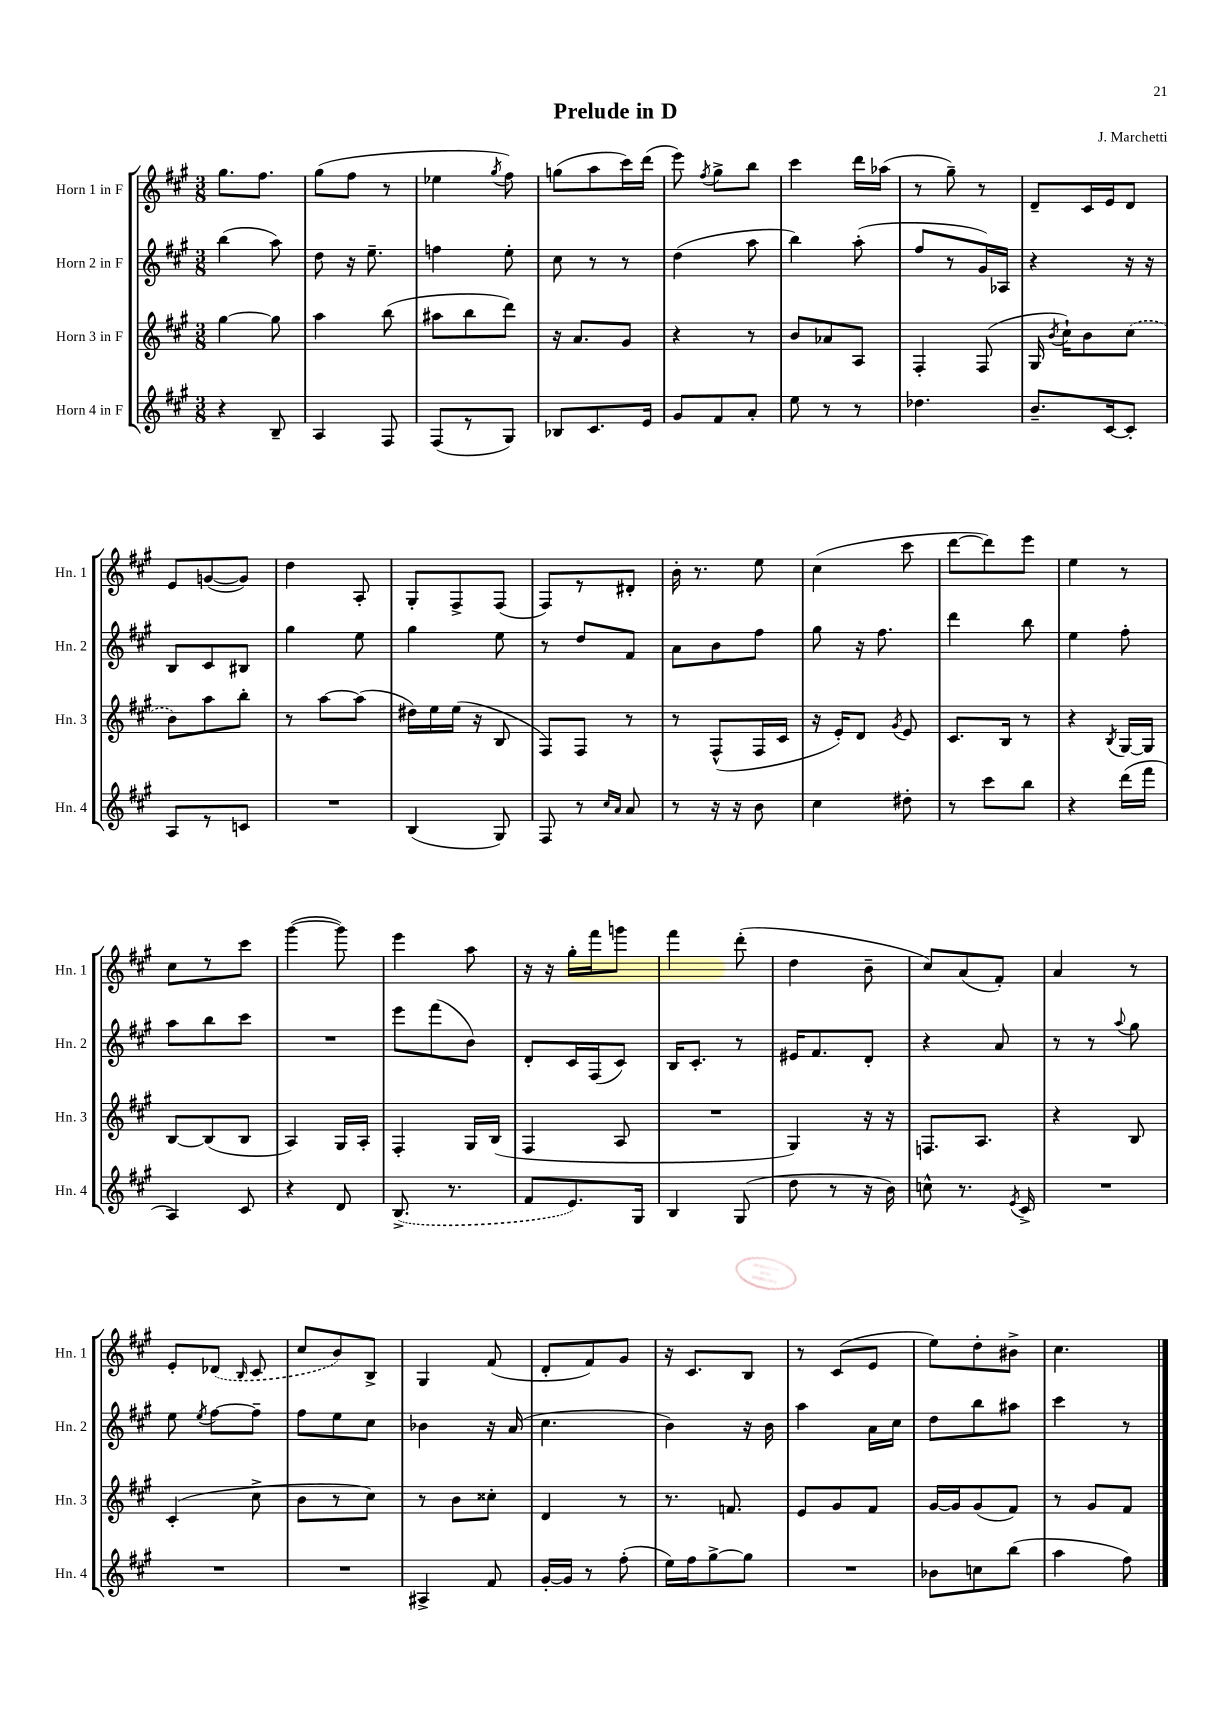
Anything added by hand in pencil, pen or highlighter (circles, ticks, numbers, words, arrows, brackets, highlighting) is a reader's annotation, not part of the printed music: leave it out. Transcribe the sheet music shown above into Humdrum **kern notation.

**kern	**kern	**kern	**kern
*staff4	*staff3	*staff2	*staff1
*clefG2	*clefG2	*clefG2	*clefG2
*k[f#c#g#]	*k[f#c#g#]	*k[f#c#g#]	*k[f#c#g#]
*M3/8	*M3/8	*M3/8	*M3/8
4r	[4gg#\	(4bb\	8.gg#\L
.	.	.	8.ff#\J
8B~/	8gg#\]	8aa\)	.
=	=	=	=
4A/	4aa\	8dd\	(8gg#\L
.	.	16r	8ff#\J
.	.	8.ee~\	.
8F#/	(8bb\	.	8r
=	=	=	=
(8F#/L	8aa#\L	4ff\	4ee-\
8r	8bb\	.	.
.	.	.	8qgg#/
8G#/J)	8ddd\J)	8ee'\	8ff#\)
=	=	=	=
8B-/L	16r	8cc#\	(8gg\L
.	8.a/L	.	.
8.c#/	.	8r	8aa\
.	8g#/J	8r	16ccc#\L)
16e/Jk	.	.	(16ddd\JJ
=	=	=	=
8g#/L	4r	(4dd\	8eee\)
.	.	.	8qff#/
8f#/	.	.	8gg#^\L
8a'/J	8r	8aa\	8bb\J
=	=	=	=
8ee\	8b/L	4bb\)	4ccc#\
8r	8a-/	.	.
8r	8A/J	(8aa'\	16ddd\LL
.	.	.	(16aa-\JJ
=	=	=	=
4.dd-\	4F#'/	8ff#/L	8r
.	.	8r	8gg#~\)
.	(8F#/	16g#/L)	8r
.	.	16A-/JJ	.
=	=	=	=
8.b~/L	16G#/	4r	8d~/L
.	8qb/	.	.
.	16cc#`\LK)	.	.
.	8b\	.	16c#/L
[16c#/k	.	.	16e/J
8c#'/]J	(8cc#\J	16r	8d/J
.	.	16r	.
=	=	=	=
8A/L	8b\L)	8B/L	8e/L
8r	8aa\	8c#/	([8g/
8c/J	8bb'\J	8B#/J	8g/]J)
=	=	=	=
4.r	8r	4gg#\	4dd\
.	[8aa\L	.	.
.	(8aa\]J	8ee\	8A'/
=	=	=	=
(4B/	16dd#\LL)	4gg#\	8G#'/L
.	16ee\	.	.
.	(16ee\JJ	.	8F#^/
.	16r	.	.
8G#/)	8B/	8ee\	(8F#/J
=	=	=	=
8F#/	8F#/L)	8r	8F#/L)
8r	8F#/J	8dd/L	8r
16qqcc#/LL	.	.	.
16qqa/JJ	.	.	.
8a/	8r	8f#/J	8d#'/J
=	=	=	=
8r	8r	8a\L	16b'\
.	.	.	8.r
16r	(8F#^^/L	8b\	.
16r	.	.	.
8b\	16F#/L	8ff#\J	8ee\
.	16c#/JJ	.	.
=	=	=	=
4cc#\	16r	8gg#\	(4cc#\
.	16e'/LK)	.	.
.	8d/J	16r	.
.	.	8.ff#\	.
.	8qg#/	.	.
8dd#'\	8e/	.	8ccc#\
=	=	=	=
8r	8.c#/L	4ddd\	[8ddd\L
8ccc#\L	.	.	8ddd\])
.	16B/Jk	.	.
8bb\J	8r	8bb\	8eee\J
=	=	=	=
4r	4r	4ee\	4ee\
.	8qB/	.	.
(16ddd\LL	[16G#/LL	8ff#'\	8r
16fff#\JJ	16G#/]JJ	.	.
=	=	=	=
4A/)	[8B/L	8aa\L	8cc#\L
.	(8B/]	8bb\	8r
8c#/	8B/J	8ccc#\J	8ccc#\J
=	=	=	=
4r	4A/)	4.r	([4ggg#\
8d/	16G#/LL	.	8ggg#\])
.	16A'/JJ	.	.
=	=	=	=
(8.B^/	4F#'/	8eee\L	4eee\
.	.	(8fff#\	.
8.r	.	.	.
.	16G#/LL	8b\J)	8aa\
.	(16B/JJ	.	.
=	=	=	=
8f#/L	4F#/	8d'/L	16r
.	.	.	16r
8.e/)	.	16c#/L	16gg#'\LL
.	.	(16F#/J	16fff#\J
.	8A/	8c#/J)	8ggg\J
16G#/Jk	.	.	.
=	=	=	=
4B/	4.r	16B/LK	4fff#\
.	.	8.c#'/J	.
(8G#/	.	8r	(8ddd'\
=	=	=	=
8dd\	4G#/)	16e#/LK	4dd\
.	.	8.f#/	.
8r	.	.	.
16r	16r	8d'/J	8b~\
16b\)	16r	.	.
=	=	=	=
8cc^^\	8.F/L	4r	8cc#/L)
8.r	.	.	(8a/
.	8.A/J	.	.
.	.	8a/	8f#'/J)
8qe/	.	.	.
16c#^/	.	.	.
=	=	=	=
4.r	4r	8r	4a/
.	.	8r	.
.	.	8qqaa/	.
.	8B/	8gg#\	8r
=	=	=	=
4.r	(4c#'/	8ee\	8e'/L
.	.	8qee/	.
.	.	[8ff#\L	(8d-/J
.	.	.	16qqB/
.	8cc#^\	8ff#~\]J	8c#/
=	=	=	=
4.r	8b\L	8ff#\L	8cc#/L
.	8r	8ee\	8b/)
.	8cc#\J)	8cc#\J	8B^/J
=	=	=	=
4A#^/	8r	4b-\	4G#/
.	8b\L	.	.
8f#/	8cc##'\J	16r	(8f#/
.	.	(16a/	.
=	=	=	=
[16g#'/LL	4d/	4.cc#\	8d'/L
16g#/]JJ	.	.	.
8r	.	.	8f#/)
(8ff#'\	8r	.	8g#/J
=	=	=	=
16ee\LL)	8.r	4b\)	16r
16ff#\J	.	.	8.c#/L
[8gg#^\	.	.	.
.	8.f/	.	.
8gg#\]J	.	16r	8B/J
.	.	16b\	.
=	=	=	=
4.r	8e/L	4aa\	8r
.	8g#/	.	(8c#/L
.	8f#/J	16a\LL	8e/J
.	.	16cc#\JJ	.
=	=	=	=
8b-\L	[16g#/LL	8dd\L	8ee\L)
.	16g#/]J	.	.
8cc\	(8g#/	8bb\	8dd'\
(8bb\J	8f#/J)	8aa#\J	8b#^\J
=	=	=	=
4aa\	8r	4ccc#\	4.cc#\
.	8g#/L	.	.
8ff#\)	8f#/J	8r	.
==	==	==	==
*-	*-	*-	*-
